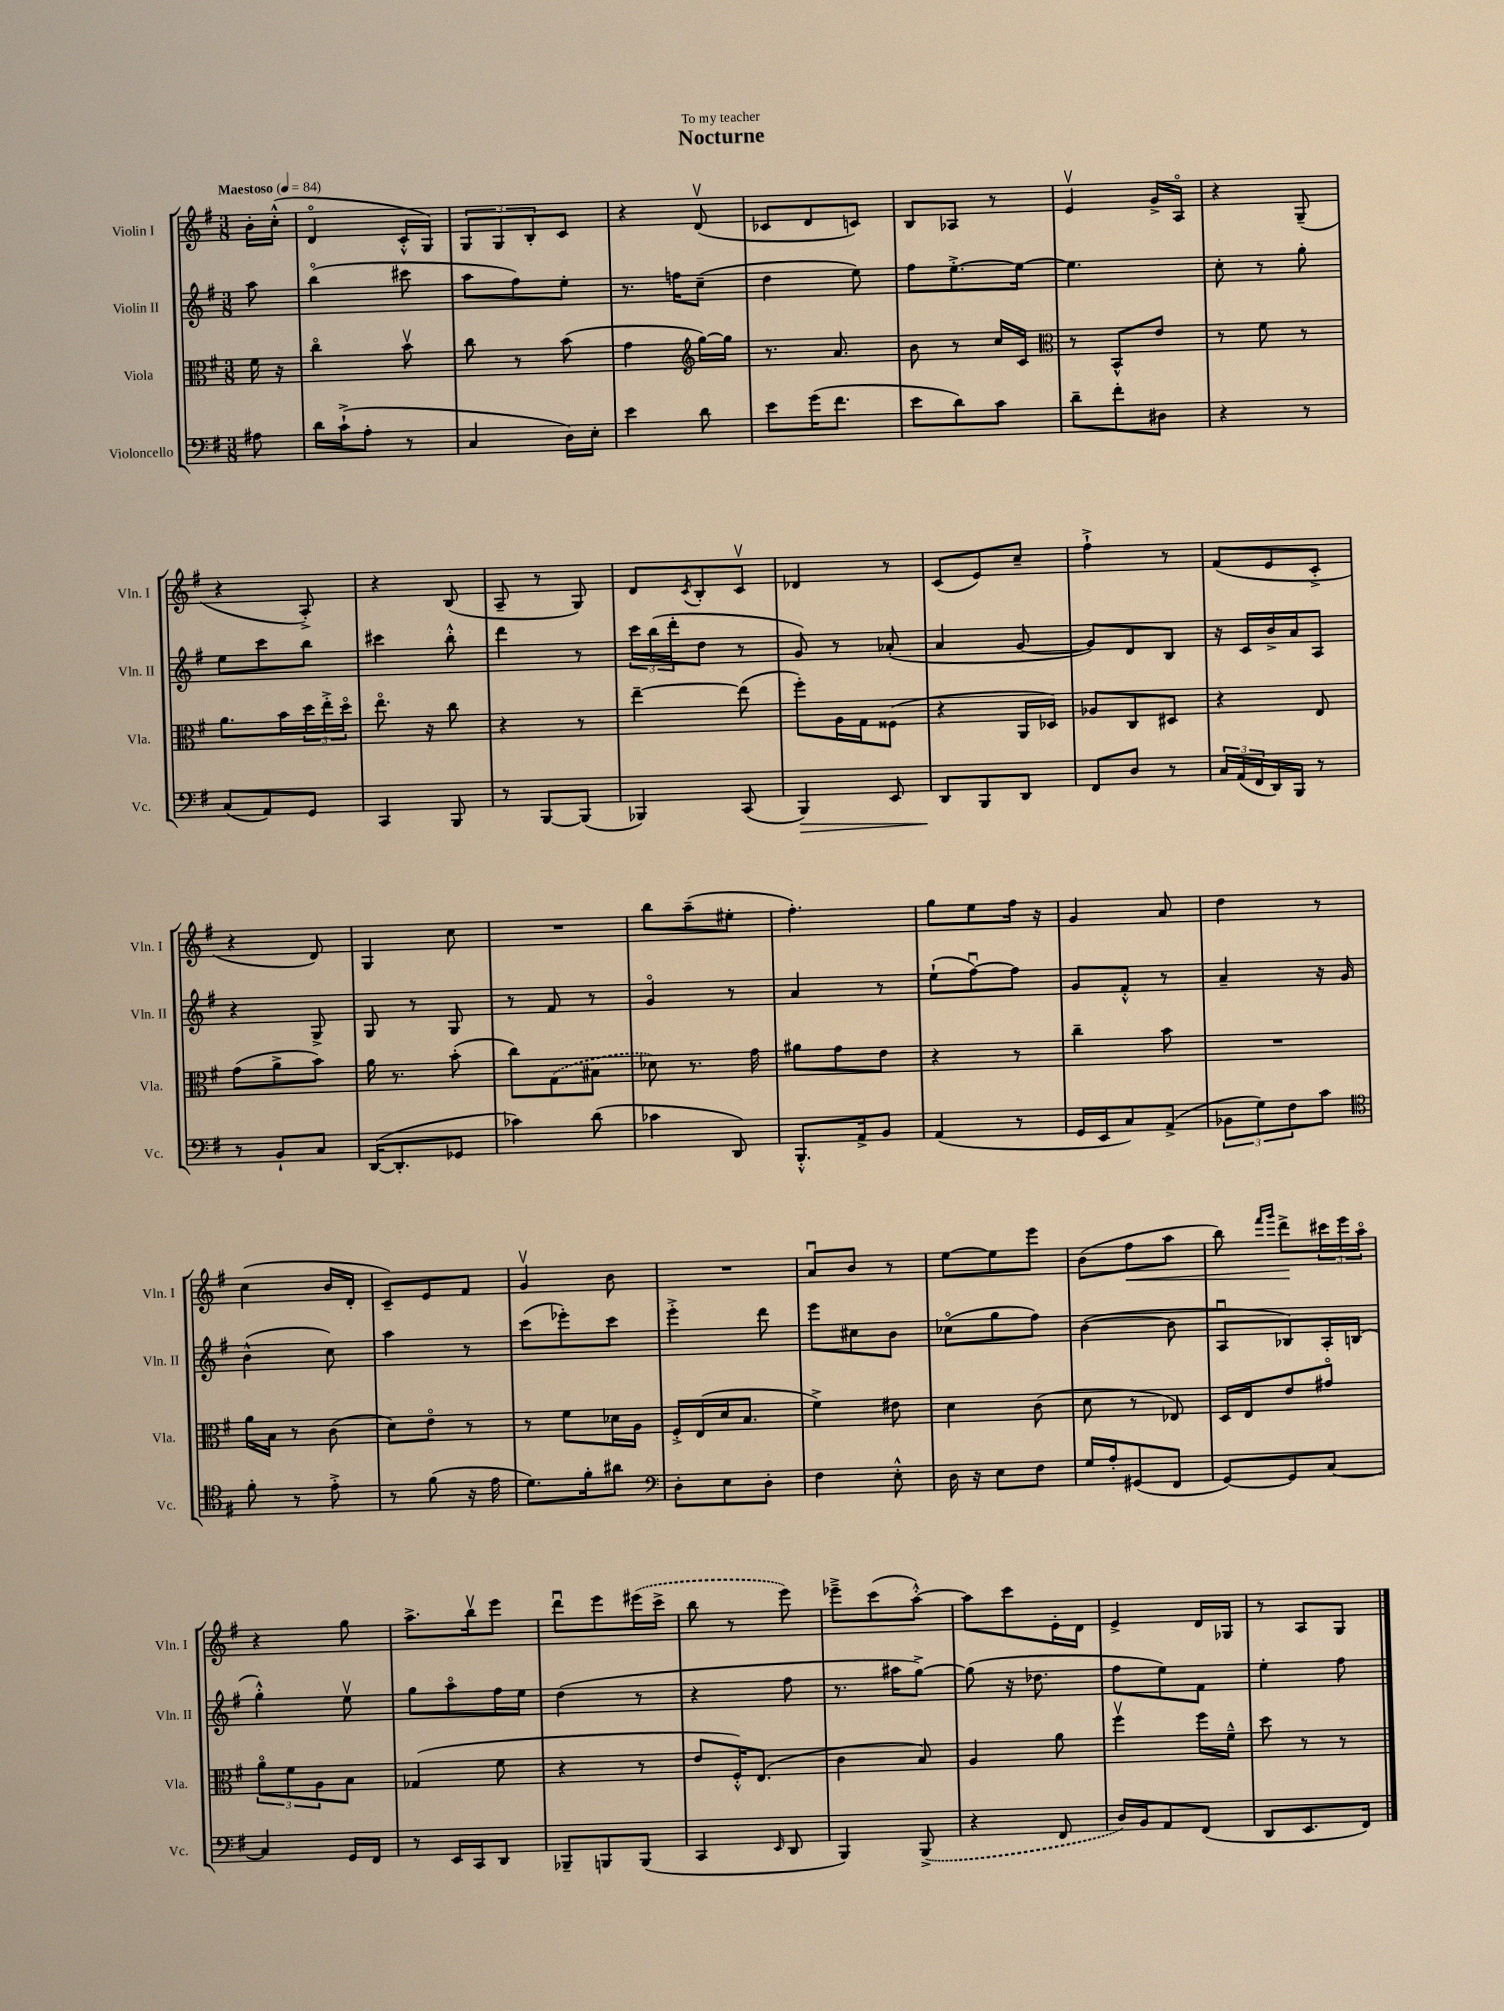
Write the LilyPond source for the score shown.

\header { title = "Nocturne" dedication = "To my teacher" }
<<
\new StaffGroup <<
\new Staff = "s0" \with { instrumentName = "Violin I" shortInstrumentName = "Vln. I" } {
    \clef treble \key g \major \numericTimeSignature \time 3/8 \partial 8 \tempo "Maestoso" 4 = 84
    b'16-. c''16-.-^( |
    d'4\flageolet c'16-.-^ g16) |
    \tuplet 3/2 { g8 g8 b8-. } c'8 |
    r4 d'8\upbow( |
    ces'8 d'8 c'8) |
    b8 aes8 r8 |
    e'4\upbow g'16-> a16\flageolet |
    r4 g8--( |
    r4 a8-.->) |
    r4 b8( |
    a8-- r8 g8) |
    d'8 \acciaccatura { c'8 } b8-. c'8\upbow |
    des'4 r8 |
    c'8( e'8) c''8-- |
    fis''4-!-> r8 |
    fis'8( e'8 c'8-.-> |
    r4 d'8) |
    g4 c''8 |
    R4. |
    b''8 a''8--( eis''8-. |
    fis''4.-.) |
    g''8 e''8 fis''16 r16 |
    g'4 a'8 |
    d''4 r8 |
    c''4( b'16 d'16-. |
    c'8--) e'8 fis'8 |
    g'4\upbow b'8 |
    R4. |
    a'8\downbow b'8 r8 |
    e''8~ e''8 e'''8 |
    b'8( fis''8\< a''8 |
    b''8) \grace { fis'''16 g'''16 } d'''8->\! \tuplet 3/2 { cis'''16 e'''16 a''16\flageolet } |
    r4 g''8 |
    a''8.-> b''16\upbow e'''8 |
    d'''8\downbow e'''8 \once \slurDashed eis'''16( c'''16-> |
    b''8 r8 e'''8) |
    ees'''8---> c'''8( a''8~-.-^) |
    a''8 c'''8 e'16-. d'16 |
    e'4-> d'16 ges16 |
    r8 a8 g8 \bar "|." |
}
\new Staff = "s1" \with { instrumentName = "Violin II" shortInstrumentName = "Vln. II" } {
    \clef treble \key g \major \numericTimeSignature \time 3/8 \partial 8
    a''8 |
    b''4\flageolet( cis'''8 |
    a''8 fis''8) e''8-. |
    r8. f''16 c''8--( |
    d''4 e''8) |
    fis''8 e''8.~-.-> e''16~ |
    e''4. |
    c''8-. r8 g''8-. |
    e''8 c'''8 b''8 |
    cis'''4 b''8-.-^ |
    d'''4 r8 |
    \tuplet 3/2 { c'''16 b''16( d'''16-. } d''8 r8 |
    g'8) r8 aes'8-.( |
    a'4 g'8~ |
    g'8) d'8 b8 |
    r16 c'16 b'16-> a'16 a8 |
    r4 g8-> |
    g8 r8 g8 |
    r8 fis'8 r8 |
    g'4\flageolet r8 |
    a'4 r8 |
    e''8-!( fis''8~\downbow) fis''8 |
    g'8 fis'8-.-^ r8 |
    a'4-- r16 g'16 |
    b'4-^( c''8) |
    a''4 r8 |
    c'''8( ees'''8-.) c'''8 |
    e'''4-.-> d'''8 |
    e'''8 cis''8 b'8 |
    ces''8\flageolet( g''8 fis''8) |
    b'4~( b'8 |
    a8\downbow bes8) a16-. b16( |
    g''4-.-^) e''8\upbow |
    g''8 a''8\flageolet fis''16 e''16 |
    d''4( r8 |
    r4 fis''8 |
    r8. ais''16 g''8~->) |
    g''8( r16 des''8. |
    fis''8 e''8) fis'8 |
    e''4-. fis''8 \bar "|." |
}
\new Staff = "s2" \with { instrumentName = "Viola" shortInstrumentName = "Vla." } {
    \clef alto \key g \major \numericTimeSignature \time 3/8 \partial 8
    fis'16 r16 |
    c''4\flageolet b'8\upbow |
    c''8 r8 b'8( |
    g'4 \clef treble g''16~) g''16 |
    r8. a'8. |
    b'8 r8 c''16 c'16 |
    \clef alto r8 b,8-^ e'8 |
    r8 fis'8 r8 |
    a'8. b'16 \tuplet 3/2 { d''16 e''16-.-> d''16\flageolet } |
    e''8.\flageolet r16 c''8 |
    r4 r8 |
    e''4~-- e''8( |
    fis''8-.) a16 g16 fisis8( |
    r4 a,16 des16) |
    aes8 c8 dis8 |
    r4 e8 |
    g'8( a'8-> b'8) |
    a'16 r8. b'8-.( |
    c''8) \once \slurDashed g8( bis8 |
    des'8) r8. g'16 |
    ais'8 g'8 e'8 |
    r4 r8 |
    c''4-- b'8 |
    R4. |
    a'16 b16 r8 c'8( |
    d'8) e'8\flageolet r8 |
    r8 fis'8 des'16 a16 |
    fis16-.-> e16( d'16 b8. |
    fis'4->) eis'8 |
    d'4 c'8( |
    d'8 r8 ees8) |
    d16 e16 e'8 gis'8\flageolet |
    \tuplet 3/2 { a'8\flageolet fis'8 a8 } b8 |
    ges4( fis'8 |
    r4 r8 |
    e'8 fis16-.-^) e8.( |
    c'4 b8) |
    a4 a'8 |
    fis''4\upbow fis''16 fis'16---^ |
    d''8 r8 r8 \bar "|." |
}
\new Staff = "s3" \with { instrumentName = "Violoncello" shortInstrumentName = "Vc." } {
    \clef bass \key g \major \numericTimeSignature \time 3/8 \partial 8
    ais8 |
    d'16 c'16-!->( a8-. r8 |
    c4 d16) e16-. |
    e'4 d'8 |
    e'8 g'16( fis'8. |
    e'8 d'8) c'8 |
    d'8-- fis'8-. dis8 |
    r4 r8 |
    c8( a,8) g,8 |
    c,4 b,,8 |
    r8 b,,8~ b,,8( |
    bes,,4) c,8( |
    b,,4\>) e,8 |
    d,8\! b,,8 d,8 |
    fis,8 d8 r8 |
    \tuplet 3/2 { c16 a,16( fis,16 } d,16) b,,16 r8 |
    r8 b,8-! c8 |
    d,16~( d,8.-. ges,8 |
    ces'4) d'8( |
    ces'4 d,8) |
    b,,8.-.-^ a,16-> b,8 |
    a,4( r8 |
    g,16 e,16 c8) a,8->( |
    \tuplet 3/2 { bes,8 g8) fis8 } c'8 |
    \clef tenor fis'8-. r8 e'8-.-> |
    r8 fis'8( r16 e'16 |
    d'8.) fis'16-. ais'8 |
    \clef bass d8-. e8 d8-. |
    fis4 e8-.-^ |
    d16 r16 e8 fis8 |
    g16 a16-. gis,8( fis,8 |
    g,8~) g,8 c8~ |
    c4 g,16 fis,16 |
    r8 e,16 c,16 d,8 |
    bes,,8-- b,,8 b,,8( |
    c,4 \grace { e,16 } d,8 |
    b,,4) \once \slurDashed b,,8->( |
    r4 fis,8 |
    d16) b,16 a,8 fis,8( |
    d,8 e,8. fis,16) \bar "|." |
}
>>
>>
\layout { \context { \Score \remove "Bar_number_engraver" } }
